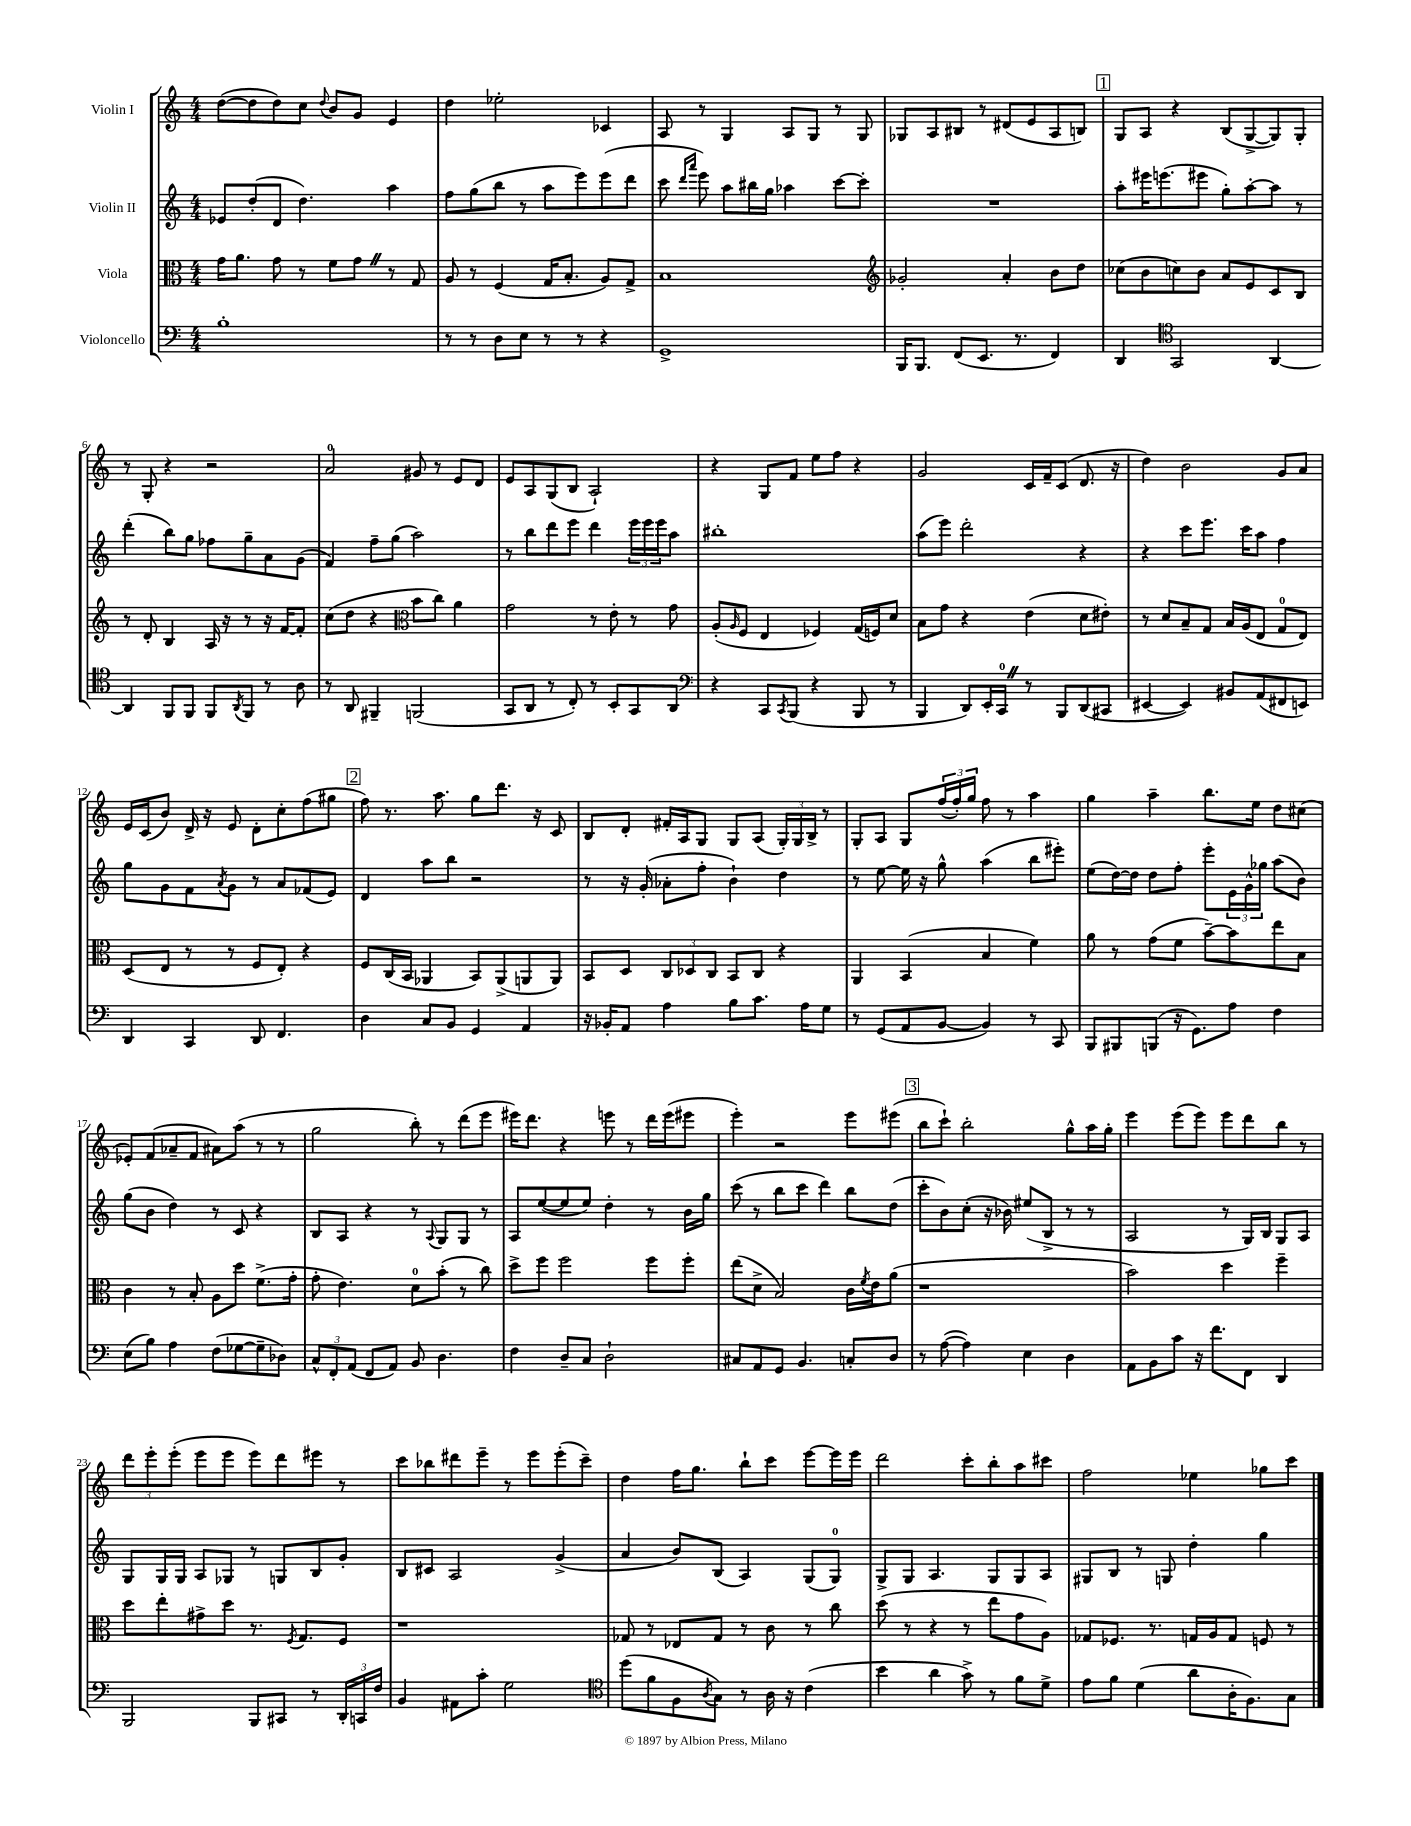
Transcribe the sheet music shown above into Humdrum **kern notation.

**kern	**kern	**kern	**kern
*staff4	*staff3	*staff2	*staff1
*clefF4	*clefC3	*clefG2	*clefG2
*k[]	*k[]	*k[]	*k[]
*M4/4	*M4/4	*M4/4	*M4/4
1B'	16g	8e-	([8dd
.	8.a	.	.
.	.	(8dd'	8dd]
.	8g	8d	8dd)
.	8r	4.dd)	8cc
.	.	.	8qqdd
.	8f	.	8b
.	8g	.	8g
.	8r	4aa	4e
.	8G	.	.
=	=	=	=
8r	8A	8ff	4dd
8r	8r	(8gg	.
8D	(4F	8bb	2ee-'
8E	.	8r	.
8r	16G	8aa	.
.	8.B'	.	.
8r	.	8eee)	.
4r	8A)	(8eee	4c-
.	8G^	8ddd	.
=	=	=	=
1GG^	1B	8ccc	8A
.	.	16qqddd	.
.	.	16qqaaa	.
.	.	8eee)	8r
.	.	8aa	4G
.	.	16bb#	.
.	.	16gg	.
.	.	4aa-	8A
.	.	.	8G
.	.	[8ccc	8r
.	.	8ccc']	8G
=	=	=	=
*	*clefG2	*	*
16BBB	2g-'	1r	8G-
8.BBB	.	.	.
.	.	.	8A
(8FF	.	.	8B#
8.EE	.	.	8r
.	4a'	.	(8d#
8.r	.	.	.
.	.	.	8e
4FF)	8b	.	8A
.	8dd	.	8B)
=	=	=	=
4DD	(8cc-	8aa'	8G
.	8b	16eee#	8A
.	.	(8.eee	.
*clefC4	*	*	*
2GG	8cc)	.	4r
.	8b	8eee#	.
.	8a	8gg')	(8B
.	8e	[8aa'	[8G^
[4AA	8c	8aa]	8G])
.	8B	8r	8G'
=	=	=	=
4AA]	8r	(4ddd'	8r
.	8d'	.	8G'
8FF	4B	8bb)	4r
8FF	.	8gg	.
8FF	16A	8ff-	2r
.	16r	.	.
8qAA	.	.	.
8FF	8r	8gg~	.
8r	16r	8a	.
.	[16f	.	.
8A	8f']	(8g	.
=	=	=	=
8r	(8cc	4f)	2a
8AA	8dd	.	.
4FF#~	4r	8ff~	.
.	.	(8gg	.
*	*clefC3	*	*
(2FF	8b	2aa)	8g#
.	8cc)	.	8r
.	4a	.	8e
.	.	.	8d
=	=	=	=
8GG	2g	8r	8e
8AA	.	8bb	8A
8r	.	8ddd	(8G
8C')	.	8eee	8B
8r	8r	4ddd	2A`)
8BB'	8e'	.	.
8GG	8r	24eee	.
.	.	24eee	.
.	.	24eee	.
8AA	8g	8aa	.
=	=	=	=
*clefF4	*	*	*
4r	(8A'	1bb#'	4r
.	16qqA	.	.
.	8F	.	.
8CC	4E	.	8G
8qCC	.	.	.
(8BBB	.	.	8f
4r	4F-)	.	8ee
.	.	.	8ff
8BBB	(16G	.	4r
.	16F)	.	.
8r	8d	.	.
=	=	=	=
4BBB	8B	(8aa	2g
.	8g	8eee)	.
8DD)	4r	2ddd'	.
16EE'	.	.	.
16CC	.	.	.
8r	(4e	.	16c
.	.	.	16f~
8BBB	.	.	(8c
(8DD	8d	4r	8.d
8CC#	8e#')	.	.
.	.	.	16r
=	=	=	=
[4EE#	8r	4r	4dd)
.	8d	.	.
4EE#])	8B~	8ccc	2b
.	8G	8.eee	.
8BB#	16B	.	.
.	(16A	16ccc	.
(8AA	8E	8aa	.
8FF#	8G	4ff	8g
8EE)	8E)	.	8a
=	=	=	=
4DD	(8D	8gg	16e
.	.	.	(16c
.	8E	8g	8b)
4CC	8r	8f	16d^
.	.	.	16r
.	.	8qa	.
.	8r	8g	8e
8DD	8F	8r	8d'
4.FF	8E')	8a	8cc'
.	4r	(8f-	(8ff
.	.	8e)	8gg#
=	=	=	=
4D	8F	4d	8ff)
.	(16C	.	8.r
.	16BB	.	.
8C	4AA-	8aa	.
.	.	.	8.aa
8BB	.	8bb	.
4GG	8BB)	2r	8gg
.	(8AA-^	.	8.ddd
4AA	8AA	.	.
.	.	.	16r
.	8AA)	.	8c
=	=	=	=
16r	8BB	8r	8B
16BB-'	.	.	.
8AA	8D	16r	8d'
.	.	(16g'	.
4A	12C	8a-'	16f#'
.	.	.	16A
.	12D-	.	.
.	.	8ff'	8G
.	12C	.	.
8B	8BB	4b`)	8G
8.c	8C	.	(8A
.	4r	4dd	24G')
.	.	.	24G
16A	.	.	.
.	.	.	24B^
8G	.	.	8r
=	=	=	=
8r	4AA	8r	8G'
(8GG	.	[8ee	8A
8AA	(4BB	16ee]	8G
.	.	16r	.
[8BB	.	8gg^^	(24ff
.	.	.	24ff')
.	.	.	24gg
4BB])	4B	(4aa	8ff
.	.	.	8r
8r	4f)	8bb	4aa
8CC	.	8eee#')	.
=	=	=	=
8BBB	8a	(8ee	4gg
8BBB#	8r	[16dd)	.
.	.	16dd]	.
(8BBB	(8g	8dd	4aa~
16r	8f	8ff'	.
8.GG)	.	.	.
.	[8b~)	8eee'	8.bb
8A	8b]	24e	.
.	.	24g^^	.
.	.	.	16ee
.	.	24gg-	.
4F	8ee	(8aa	8dd
.	8B	8b)	(8cc#
=	=	=	=
(8E	4c	(8gg	8e-')
8B)	.	8b	(8f
4A	8r	4dd)	8a-~
.	8B'	.	8f
(8F	8A	8r	8a#)
[8G-	8dd	8c	(8aa
8G-~]	(8.f^	4r	8r
8D-)	.	.	8r
.	16g'	.	.
=	=	=	=
12C^^	8g'	8B	2gg
12FF'	.	.	.
.	4.e)	8A	.
(12AA	.	.	.
8FF	.	4r	.
8AA)	.	.	.
8BB	8d	8r	8bb')
.	.	8qqA	.
4.D	(8b'	8G	8r
.	8r	8G	(8ddd
.	8cc)	8r	8eee
=	=	=	=
4F	8dd^	8A	16eee#)
.	.	.	8.ddd
.	8ff	([8ee	.
8D~	2ff	8ee]	4r
8C	.	8ee)	.
2D`	.	4dd'	8eee
.	.	.	8r
.	8ff	8r	16ddd
.	.	.	(16eee
.	8ff'	16b	8eee#
.	.	16gg	.
=	=	=	=
8C#	(8ee	(8ccc	4eee')
8AA	8d^	8r	.
8GG	2B)	8bb	2r
4.BB	.	8ccc	.
.	.	4ddd)	.
8C'	16c	8bb	8eee
.	8qf	.	.
.	16e	.	.
8D	(8a	(8dd	(8eee#
=	=	=	=
8r	1r	8ccc'	8bb
([8A	.	8b)	8ccc`)
4A])	.	(8cc'	2bb'
.	.	16r	.
.	.	16b-)	.
4E	.	(8ee#	.
.	.	8B^	.
4D	.	8r	8gg^^
.	.	8r	16aa
.	.	.	16gg'
=	=	=	=
8AA	2b)	2A	4eee
8BB	.	.	.
8c	.	.	(8eee
16r	.	.	8eee)
8.f	.	.	.
.	4dd	8r	8eee
8FF	.	16G)	8ddd
.	.	16B	.
4DD	4ff~	8G	8bb
.	.	8A	8r
=	=	=	=
2BBB	8dd	8G	12ddd
.	.	.	12eee'
.	8ee'	16G	.
.	.	.	(12eee'
.	.	16G	.
.	8g#^	8A	8eee
.	8dd	8G-	8eee
8BBB	8.r	8r	8eee)
8CC#	.	8G	8ddd
.	8qF	.	.
.	8.G	.	.
8r	.	8B	8eee#
24DD'	8F	8g'	8r
24CC	.	.	.
24F	.	.	.
=	=	=	=
4BB	1r	8B	8ccc
.	.	8c#	8bb-
8AA#	.	2A	8ddd#
8c'	.	.	8eee~
2G	.	.	8r
.	.	.	8eee
.	.	(4g^	(8eee'
.	.	.	8ccc~)
=	=	=	=
*clefC4	*	*	*
(8dd	8G-	4a	4dd
8f	8r	.	.
8F	8E-	8b)	16ff
.	.	.	8.gg
8qA	.	.	.
8G)	8G-	(8B	.
8r	8r	4A)	8bb`
16A	8c	.	8ccc
16r	.	.	.
(4c	8r	(8G	[8eee
.	8cc	8G)	16eee]
.	.	.	16eee
=	=	=	=
4b	(8dd	8G^	2ddd
.	8r	8G	.
4a	4r	4.A	.
8g^)	8r	.	8ccc'
8r	8ee	8G	8bb'
8f	8g	8G	8aa
8d^	8A)	8A	8ccc#
=	=	=	=
8e	8G-	8G#	2ff
8f	8.F-	8B	.
(4d	.	8r	.
.	8.r	.	.
.	.	8G	.
8a	16G	4dd'	4ee-
.	16A	.	.
16A'	8G	.	.
8.F)	.	.	.
.	8F	4gg	8gg-
8G	8r	.	8ccc
==	==	==	==
*-	*-	*-	*-
